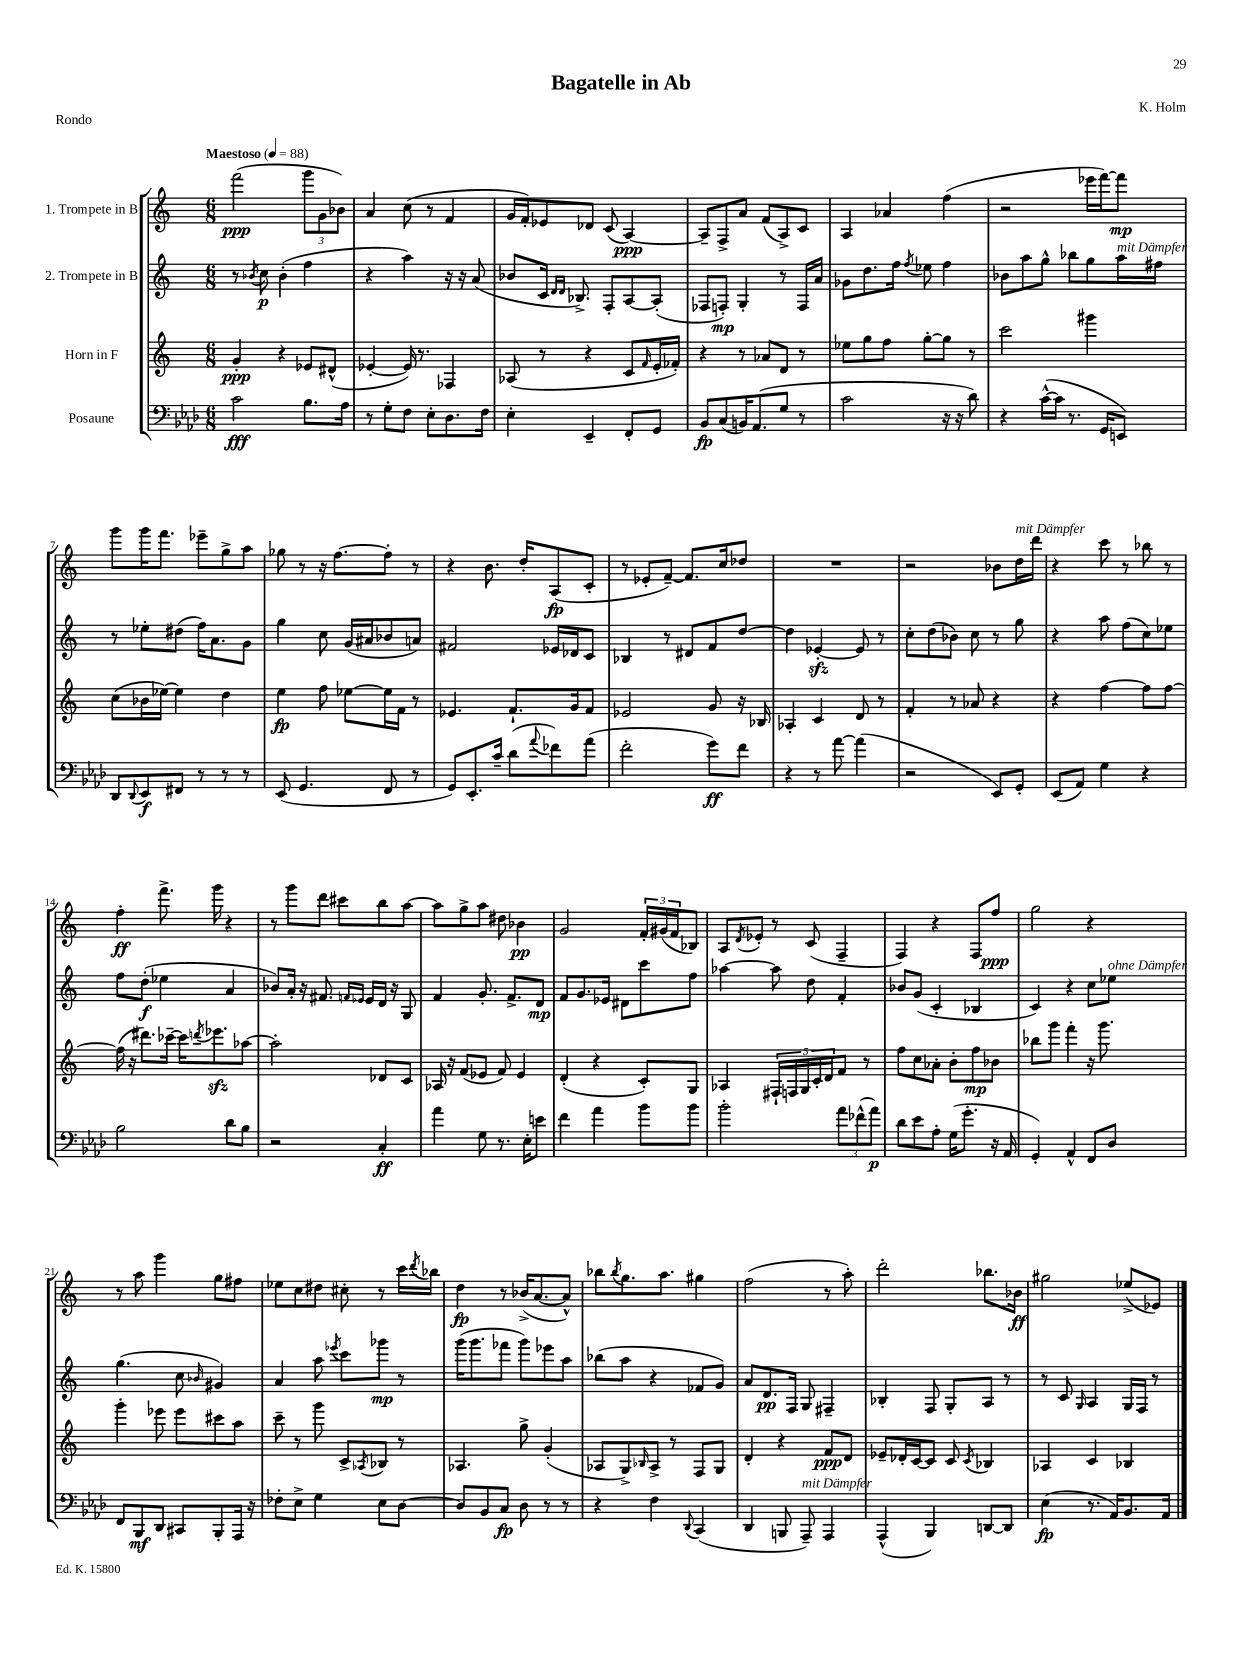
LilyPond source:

\header { title = "Bagatelle in Ab" composer = "K. Holm" piece = "Rondo" }
<<
\new StaffGroup <<
\new Staff = "s0" \with { instrumentName = "1. Trompete in B" } {
    \clef treble \key c \major \numericTimeSignature \time 6/8 \tempo "Maestoso" 4 = 88
    f'''2\ppp( \tuplet 3/2 { g'''8 g'8 bes'8) } |
    a'4 c''8( r8 f'4 |
    g'16 f'16-.) ees'8 des'8 c'8( a4~\ppp) |
    a8-- f8-> a'8 f'8( a8->) c'8 |
    a4 aes'4 f''4( |
    r2 ees'''16 f'''16~) f'''8\mp |
    g'''8 g'''16 f'''8. ees'''8-- g''8-> a''8 |
    ges''8 r8 r16 f''8.~ f''8-. r8 |
    r4 b'8. d''16-. a8\fp( c'8-. |
    r8 ees'8-. f'8~--) f'8. c''16 des''8 |
    R2. |
    r2 bes'8 d''16^\markup { \italic "mit Dämpfer" } d'''16 |
    r4 c'''8 r8 bes''8 r8 |
    f''4-.\ff f'''8.-> g'''16 r4 |
    r8 g'''8 d'''8 cis'''8 b''8 a''8~ |
    a''8 g''8-> a''8 dis''8 bes'4\pp |
    g'2 \tuplet 3/2 { f'16-. gis'16( f'16 } bes8) |
    a8 \acciaccatura { d'8 } ees'8-. r8 c'8( f4-- |
    f4) r4 f8 f''8\ppp |
    g''2 r4 |
    r8 a''8 g'''4 g''8 fis''8 |
    ees''8 c''8 dis''8 cis''8-. r8 c'''16 \acciaccatura { d'''8 } bes''16 |
    d''4\fp r8 bes'16->( a'8.~ a'8-^) |
    bes''8 \acciaccatura { bes''8 } g''8. a''8. gis''4 |
    f''2( r8 a''8-.) |
    d'''2-. bes''8. bes'16\ff |
    gis''2 ees''8->( ees'8) \bar "|." |
}
\new Staff = "s1" \with { instrumentName = "2. Trompete in B" } {
    \clef treble \key c \major \numericTimeSignature \time 6/8
    r8 \acciaccatura { bes'8 } c''8\p bes'4-.( f''4 |
    r4 a''4) r16 r16 a'8( |
    bes'8 c'16 \grace { d'16 d'16 } bes8.->) f8-. a8~ a8-.( |
    fes8 f8-.\mp) g4-. r8 f16 a'16 |
    ges'8 d''8. f''16 \acciaccatura { f''8 } ees''8 f''4 |
    bes'8 a''8 g''8-^ bes''8 g''8 a''16^\markup { \italic "mit Dämpfer" } fis''16 |
    r8 ees''8-. dis''8( f''16) a'8. g'8 |
    g''4 c''8 g'16( ais'16 bes'8 a'8) |
    fis'2 ees'16 des'16 c'8 |
    bes4 r8 dis'8 f'8 d''8~ |
    d''4 ees'4~-.\sfz ees'8 r8 |
    c''8-. d''8( bes'8) c''8 r8 g''8 |
    r4 a''8 f''8( c''8) ees''8 |
    f''8 d''8-.\f( ees''4 a'4 |
    bes'8) a'16-. r16 fis'8. \grace { f'16 ees'16 } ees'16 d'16 r16 g8 |
    f'4 g'8.-. f'8.-> d'8\mp |
    f'8 g'8. ees'16 dis'8 c'''8 f''8 |
    aes''4~ aes''8 d''8 f'4-. |
    bes'8 g'8( c'4-. bes4 |
    c'4) r4 c''8 ees''8^\markup { \italic "ohne Dämpfer" } |
    g''4.( c''8 \grace { bes'16 } gis'4) |
    a'4 a''8 \acciaccatura { ees'''8 } c'''8 ges'''8\mp r8 |
    g'''16( g'''8. fes'''8 g'''8) ees'''8 a''8 |
    bes''8( a''8 r4 fes'8 g'8) |
    a'8 d'8.\pp f16 g8 fis4-- |
    bes4-. f8 g8-. a8 r8 |
    r8 c'8 \grace { g16 } a4 g16 f16 r8 \bar "|." |
}
\new Staff = "s2" \with { instrumentName = "Horn in F" } {
    \clef treble \key c \major \numericTimeSignature \time 6/8
    g'4-.\ppp r4 ees'8 dis'8-^( |
    ees'4~-. ees'16) r8. fes4 |
    aes8( r8 r4 c'8 \grace { f'16 } e'16-. fes'16-.) |
    r4 r8 aes'8 d'8 r8 |
    ees''8 g''8 f''8 g''8~-. g''8 r8 |
    c'''2 gis'''4 |
    c''8( bes'16 ees''16~) ees''4 d''4 |
    e''4\fp f''8 ees''8~ ees''16 f'16 r8 |
    ees'4. f'8.-! g'16 f'8 |
    ees'2 g'8 r16 bes16 |
    aes4-. c'4 d'8 r8 |
    f'4-. r8 aes'8 r4 |
    r4 f''4~ f''8 f''8~ |
    f''16( r16 dis'''8.) ces'''16~-- ces'''16 \acciaccatura { d'''8 } ees'''8.\sfz aes''8~ |
    aes''2-. des'8 c'8 |
    aes16 r16 f'8( ees'8 f'8) ees'4 |
    d'4-.( r4 c'8-.) g8 |
    aes4 \tuplet 5/4 { fis16-! f16 g16 c'16-. d'16 } f'8 r8 |
    f''8 c''8 aes'8-. b'8-. f''8\mp bes'8 |
    bes''8 g'''8 f'''4-. r16 g'''8. |
    g'''4-. ees'''8 ees'''8 cis'''8 a''8 |
    c'''8-- r8 g'''8 c'8-> \acciaccatura { aes8 } bes8 r8 |
    aes4. g''8-> g'4-.( |
    aes8 g8->) \grace { bes16 } aes8-> r8 f8 g8 |
    d'4-. r4 f'8\ppp d'8 |
    ees'8-- des'16-. c'16~ c'8 c'8 \acciaccatura { c'8 } bes4 |
    aes4 c'4 bes4 \bar "|." |
}
\new Staff = "s3" \with { instrumentName = "Posaune" } {
    \clef bass \key aes \major \numericTimeSignature \time 6/8
    c'2\fff bes8. aes16 |
    r8 g8-. f8 ees8-. des8. f16 |
    ees4-. ees,4-- f,8-. g,8 |
    bes,8\fp c8( b,16) aes,8.( g8 r8 |
    c'2 r16 r16 des'8) |
    r4 c'16~-^( c'16 r8. g,16 e,8) |
    des,8 \appoggiatura { des,8 } ees,8\f fis,8 r8 r8 r8 |
    ees,8( g,4. f,8 r8 |
    g,8) ees,8.-. c'16-- des'8( \appoggiatura { aes'8 } fes'8) aes'8( |
    f'2-. g'8\ff) f'8 |
    r4 r8 aes'8~ aes'4( |
    r2 ees,8) g,8-. |
    ees,8( aes,8) g4 r4 |
    bes2 des'8 bes8 |
    r2 c4-.\ff |
    aes'4 g8 r8. ees16-. e'8 |
    f'4 aes'4 bes'8 bes'8 |
    bes'2-. \tuplet 3/2 { aes'8 fes'8-^( aes'8\p) } |
    des'8 ees'8 aes8-. g16( g'8.-. r16 aes,16 |
    g,4-.) aes,4-^ f,8 des8 |
    f,8 bes,,8\mf des,8 cis,8 bes,,8-. aes,,16 r16 |
    fes8-. ees8-> g4 ees8 des8~ |
    des8 bes,8 c8\fp des8 r8 r8 |
    r4 f4 \appoggiatura { des,8 } c,4( |
    des,4 b,,8 aes,,8--^\markup { \italic "mit Dämpfer" }) aes,,4 |
    aes,,4-^( bes,,4) d,8~ d,8 |
    ees4\fp( r8. aes,16) bes,8. aes,16 \bar "|." |
}
>>
>>
